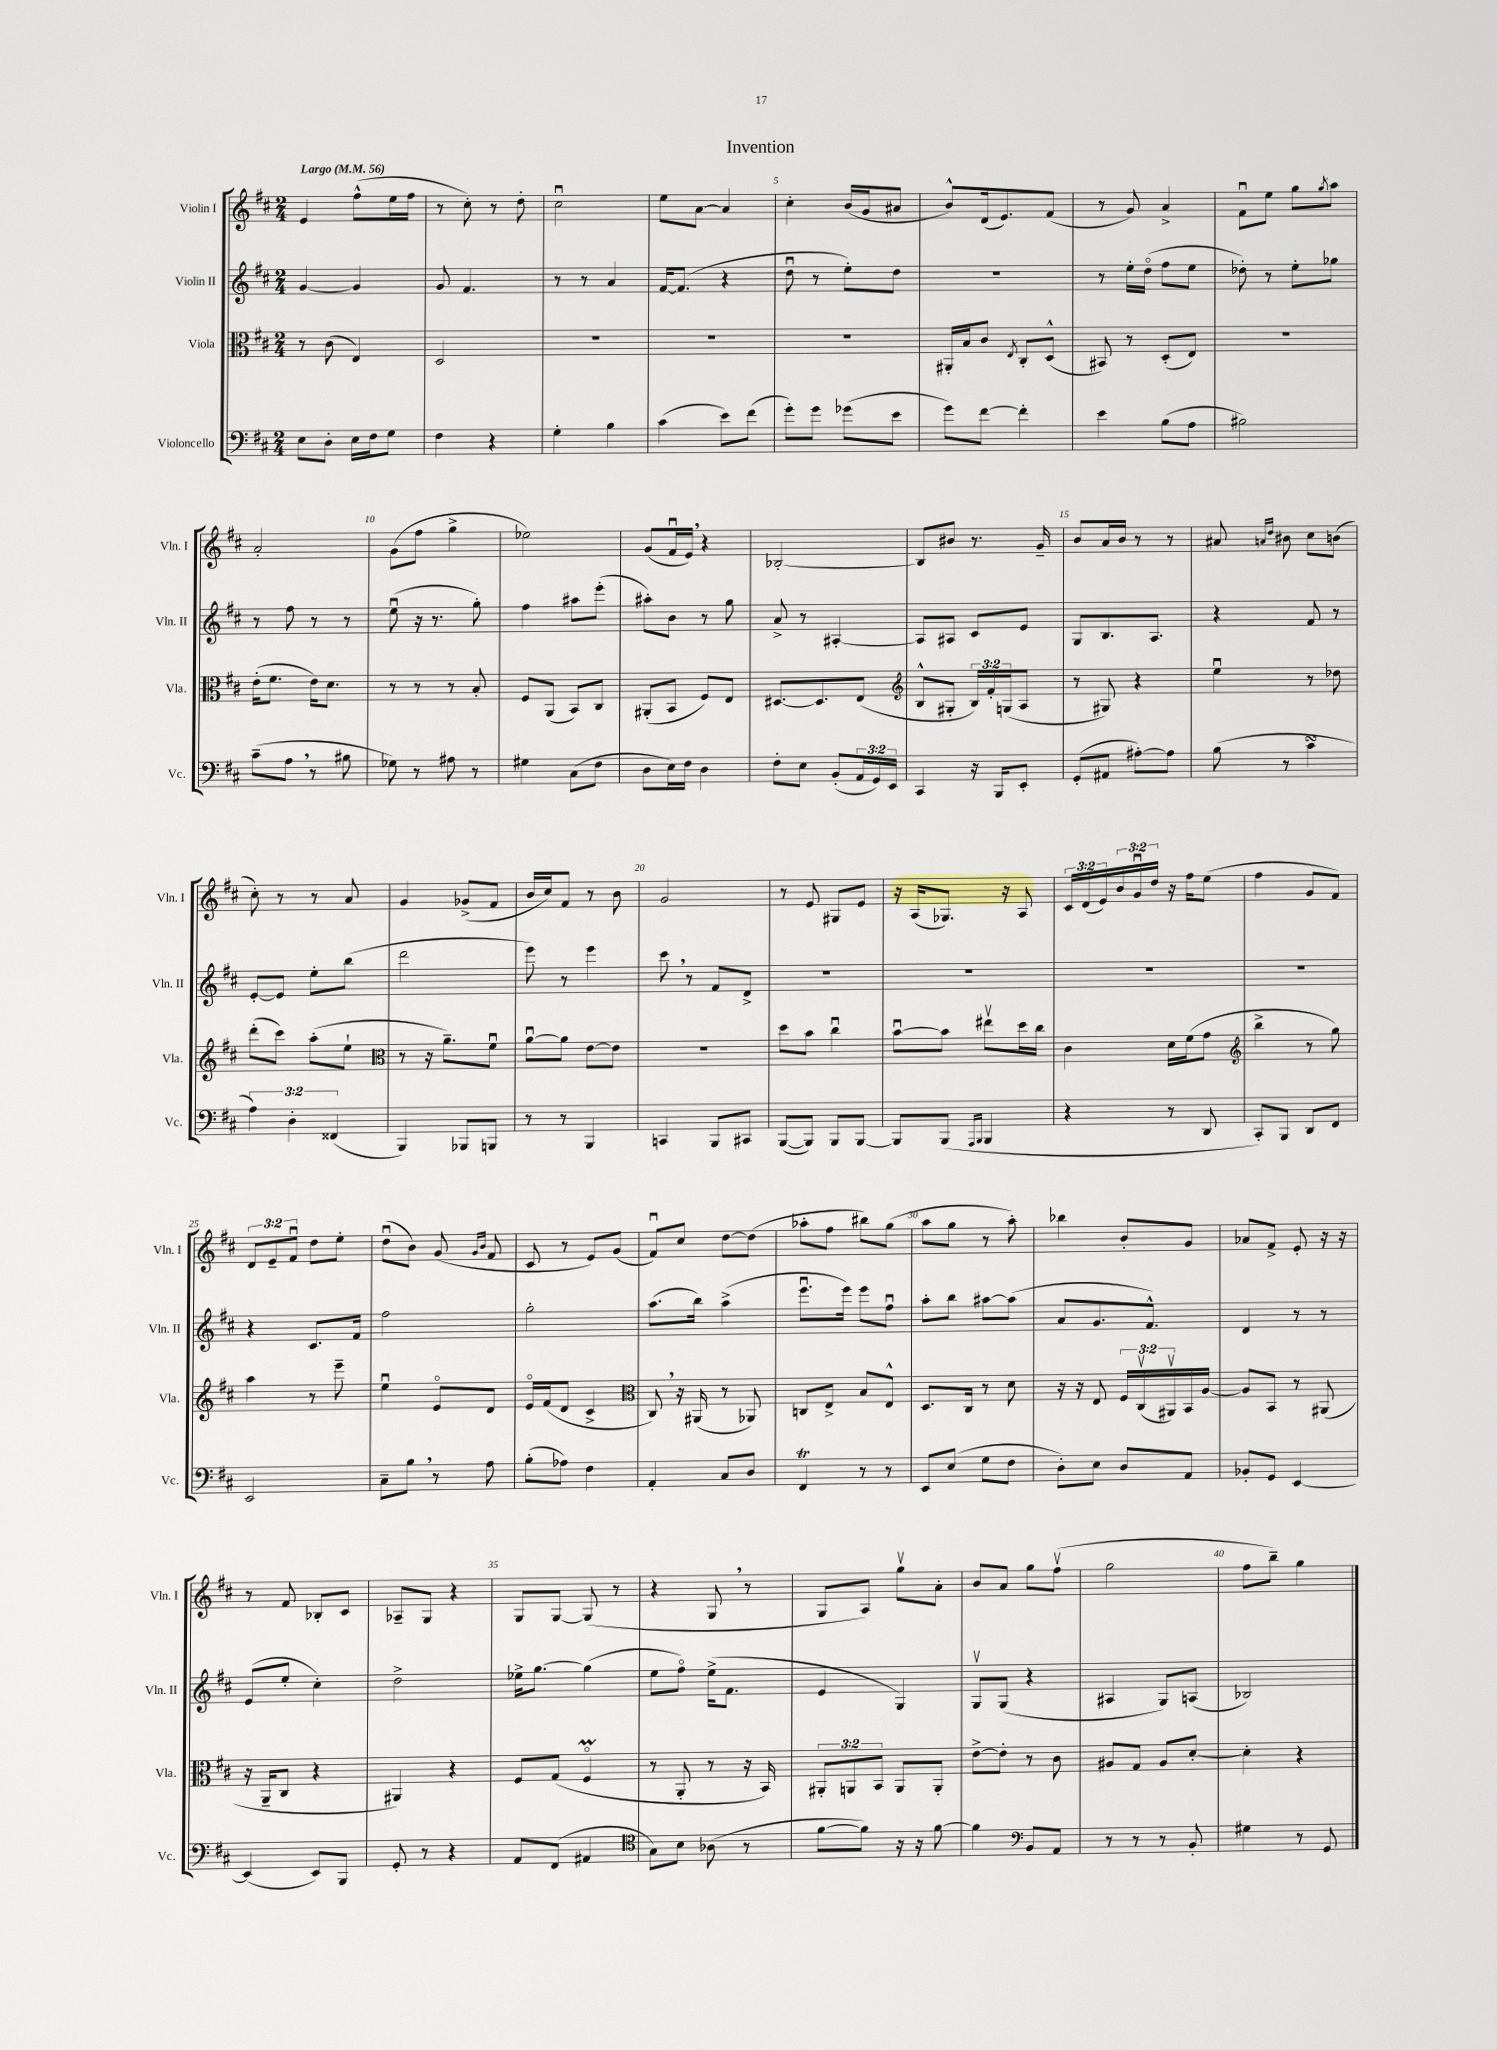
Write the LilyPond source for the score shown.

\header { title = "Invention" }
<<
\new StaffGroup <<
\new Staff = "s0" \with { instrumentName = "Violin I" shortInstrumentName = "Vln. I" } {
    \clef treble \key d \major \numericTimeSignature \time 2/4 \override Staff.TupletNumber.text = #tuplet-number::calc-fraction-text \tempo "Largo" 4 = 56
    e'4 fis''8-^( e''16 fis''16 |
    r8 cis''8-.) r8 d''8-. |
    cis''2\downbow |
    e''8 a'8~ a'4 |
    cis''4-. b'16( g'16 ais'8 |
    b'8-^) d'16( e'8.) fis'8( |
    r8 g'8) a'4-> |
    fis'8\downbow e''8 g''8 \acciaccatura { g''8 } a''8 |
    a'2-. |
    g'8( fis''8 g''4-> |
    ees''2) |
    g'8( fis'16\downbow e'16) \breathe r4 |
    bes2~-. |
    bes8 bis'8 r8. g'16-- |
    b'8 a'16 b'16 r8 r8 |
    ais'8 \grace { a'16 d''16 } bis'8 cis''8 b'8( |
    cis''8-.) r8 r8 a'8 |
    g'4 ges'8->( fis'8 |
    b'16 cis''16) fis'8 r8 b'8 |
    g'2 |
    r8 e'8 gis8 e'8 |
    r16 a16( ges8.) r16 a8 |
    \tuplet 3/2 { cis'16 d'16( e'16) } \tuplet 3/2 { b'16 g'16\downbow d''16 } r16 fis''16 e''8( |
    fis''4 g'8 fis'8) |
    \tuplet 3/2 { d'8 e'8-- fis'8\downbow } d''8 e''8-. |
    d''8\downbow( b'8) g'8( \grace { g'16 b'16 } fis'8 |
    cis'8 r8 e'8) g'8( |
    fis'8\downbow) cis''8 d''8~ d''8( |
    aes''8-. fis''8 bis''8) g''8( |
    a''8 g''8 r8 a''8-.) |
    bes''4 b'8-. g'8 |
    aes'8 fis'8-> e'8-. r16 r16 |
    r8 fis'8 bes8-. cis'8 |
    aes8-- g8 r4 |
    g8 g8~ g8( r8 |
    r4 g8 \breathe r8 |
    g8 a8) g''8\upbow a'8-. |
    b'8 a'8 g''8 fis''8\upbow( |
    g''2 |
    fis''8 b''8--) g''4 \bar "|." |
}
\new Staff = "s1" \with { instrumentName = "Violin II" shortInstrumentName = "Vln. II" } {
    \clef treble \key d \major \numericTimeSignature \time 2/4
    g'4~ g'4 |
    g'8 fis'4. |
    r8 r8 a'4 |
    fis'16~ fis'8.( r4 |
    d''8\downbow r8 e''8-.) d''8 |
    R2 |
    r8 e''16-. d''16\flageolet( fis''8 e''8 |
    des''8-.) r8 e''8-. ges''8 |
    r8 fis''8 r8 r8 |
    e''8\downbow( r16 r8. g''8-.) |
    fis''4 ais''8 e'''8-.( |
    ais''8-.) b'8 r8 g''8 |
    a'8-> r8 ais4~-. |
    ais8 ais8 cis'8 e'8 |
    g8 b8. a8. |
    r4 fis'8 r8 |
    e'8~-. e'8 e''8-. b''8( |
    d'''2 |
    e'''8) r8 e'''4 |
    cis'''8 \breathe r8 fis'8 d'8-> |
    R2 |
    R2 |
    R2 |
    R2 |
    r4 cis'8. fis'16 |
    fis''2 |
    g''2-. |
    a''8.( b''16) a''4->( |
    e'''8.\downbow e'''16) e'''8 fis''8\downbow |
    a''8-. b''8 ais''8~ ais''8( |
    a'8 g'8. fis'8.-^) |
    d'4 r8 r8 |
    e'8( e''8-. cis''4-.) |
    d''2-> |
    ees''16-> g''8.~ g''4( |
    e''8 fis''8\flageolet) e''16->( fis'8. |
    e'4 g4) |
    g8\upbow g8( r4 |
    ais4 g8) a8( |
    bes2) \bar "|." |
}
\new Staff = "s2" \with { instrumentName = "Viola" shortInstrumentName = "Vla." } {
    \clef alto \key d \major \numericTimeSignature \time 2/4 \override Staff.TupletNumber.text = #tuplet-number::calc-fraction-text
    r8 cis'8( e4) |
    d2 |
    R2 |
    R2 |
    R2 |
    ais,16-. b16 cis'8 \acciaccatura { e8 } cis8-. d8-^( |
    bis,8) r8 d8-.( e8) |
    r2 |
    e'16-.( fis'8. e'16) d'8. |
    r8 r8 r8 b8-. |
    fis8 a,8( b,8) cis8 |
    ais,8-.( b,8 fis8) e8 |
    dis8.~ dis8. e8( |
    \clef treble b8-^ gis8-. \tuplet 3/2 { b16) fis'16-. g16( } a8 |
    r8 gis8) r4 |
    e''4\downbow r8 des''8 |
    d'''8-.( cis'''8) a''8-.( e''8-! |
    \clef alto r8 r16 a'8.--) fis'8\downbow |
    a'8~\downbow a'8 e'8~ e'8 |
    r2 |
    d''8 b'8 cis''4\downbow |
    b'8~\downbow b'8 eis''8\upbow d''16 cis''16 |
    cis'4 d'16 fis'16( g'8 |
    \clef treble b''4-> r8 g''8) |
    a''4 r8 e'''8-- |
    e''4\downbow e'8\flageolet d'8 |
    e'16\flageolet fis'16( d'8 cis'4-> |
    \clef alto cis8) \breathe r16 ais,16( r8 aes,8) |
    c8 e8-> b8 e8-^ |
    d8. cis16 r8 d'8 |
    r16 r16 e8 \tuplet 3/2 { fis16 cis16\upbow( ais,16\upbow) } b,16 a16~ |
    a8 b,8 r8 ais,8( |
    r16 a,16-- cis8 r4 |
    ais,4) r4 |
    fis8 g8( fis4\flageolet\prall |
    r8 a,8-. r8 r16 b,16) |
    \tuplet 3/2 { ais,8-. a,8 b,8 } a,8 a,8-. |
    e'8~-> e'8-. r8 cis'8 |
    ais8 g8 ais8 d'8~-. |
    d'4-. r4 \bar "|." |
}
\new Staff = "s3" \with { instrumentName = "Violoncello" shortInstrumentName = "Vc." } {
    \clef bass \key d \major \numericTimeSignature \time 2/4 \override Staff.TupletNumber.text = #tuplet-number::calc-fraction-text
    e8 d8-. e16 fis16 g8 |
    fis4 r4 |
    g4-. b4 |
    cis'4( e'8) fis'8( |
    g'8-.) g'8 ges'8( e'8 |
    g'8) fis'8~ fis'4-. |
    e'4 b8( a8 |
    bis2) |
    cis'8--( a8 \breathe r8 bis8 |
    ges8) r8 ais8 r8 |
    gis4 cis8( fis8 |
    d8 e16) fis16 d4 |
    fis8-. e8 b,8-.( \tuplet 3/2 { a,16 g,16) e,16 } |
    cis,4 r16 b,,16 e,8-. |
    g,8-.( ais,8 ais8~-.) ais8 |
    b8( r8 cis'4\turn |
    \tuplet 3/2 { a4) d4-. fisis,4( } |
    b,,4) bes,,8 b,,8 |
    r8 r8 b,,4 |
    c,4 b,,8 cis,8 |
    b,,8~( b,,8) b,,8 b,,8~ |
    b,,8 b,,8( \grace { a,,16 b,,16 } b,,4 |
    r4 r8 d,8 |
    cis,8-.) b,,8 d,8 fis,8 |
    e,2 |
    cis8-- b8 \breathe r8 a8 |
    b8-.( aes8) fis4 |
    a,4-. cis8 d8 |
    fis,4\trill r8 r8 |
    e,8 e8( g8 fis8 |
    d8-.) e8 d8 a,8 |
    bes,8-. g,8 e,4~ |
    e,4( e,8) b,,8 |
    g,8-. r8 r4 |
    a,8 fis,8( ais,4 |
    \clef tenor g8) b8 aes8( r8 |
    fis'8~ fis'8) r16 r16 fis'8~ |
    fis'4 \clef bass b,8 a,8 |
    r8 r8 r8 b,8-. |
    gis4 r8 g,8 \bar "|." |
}
>>
>>
\layout { \context { \Score \override BarNumber.break-visibility = ##(#f #t #t) barNumberVisibility = #(every-nth-bar-number-visible 5) } }
